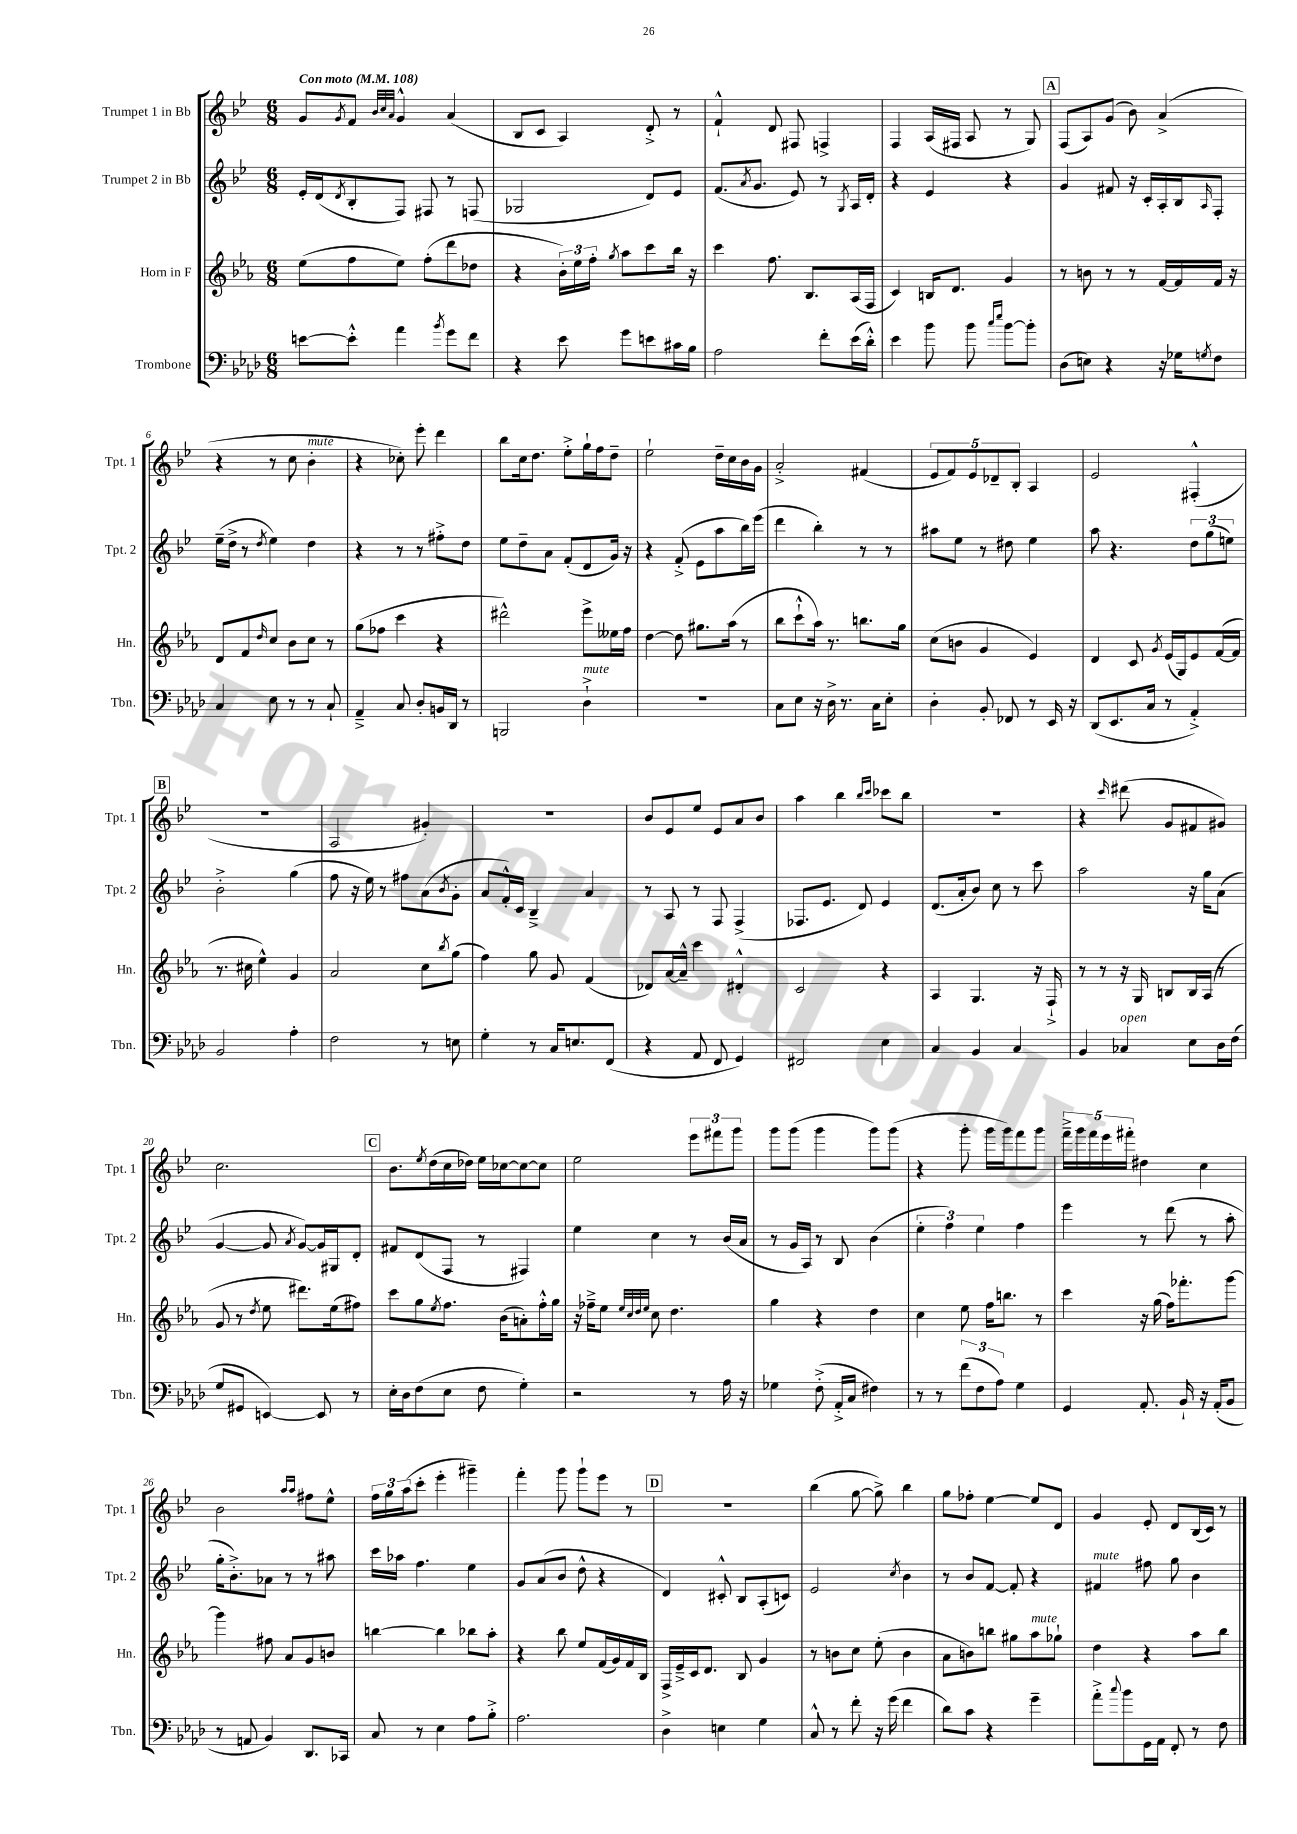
<<
\new StaffGroup <<
\new Staff = "s0" \with { instrumentName = "Trumpet 1 in Bb" shortInstrumentName = "Tpt. 1" } {
    \clef treble \key bes \major \numericTimeSignature \time 6/8 \tempo "Con moto" 4 = 108
    g'8 \acciaccatura { g'8 } f'8 \grace { bes'32 c''32 a'32 } g'4-^ a'4( |
    bes8 c'8 a4) d'8-.-> r8 |
    f'4-!-^ d'8 fis8 f4-> |
    f4 a16( fis16 a8 r8 g8) |
    \mark \markup { \box "A" } f8( a8) g'8( bes'8) a'4->( |
    r4 r8 c''8 bes'4-.^\markup { \italic "mute" } |
    r4 ces''8-.) ees'''8-. d'''4 |
    bes''8 c''16 d''8. ees''8-.-> g''16-! f''16 d''8-- |
    ees''2-! d''16-- c''16 bes'16 g'16 |
    a'2-.-> fis'4( |
    \tuplet 5/4 { ees'8 f'8) ees'8 des'8-- bes8-. } a4 |
    ees'2 fis4-.-^( |
    \mark \markup { \box "B" } R2. |
    a2 gis'4-.) |
    R2. |
    bes'8 ees'8 ees''8 ees'8 a'8 bes'8 |
    a''4 bes''4 \grace { bes''16 c'''16 } ces'''8 bes''8 |
    R2. |
    r4 \grace { c'''16 } dis'''8( g'8 fis'8 gis'8) |
    c''2. |
    \mark \markup { \box "C" } bes'8. \acciaccatura { ees''8 } d''16( c''16 des''16) ees''16 ces''16~ ces''8~ ces''8 |
    ees''2 \tuplet 3/2 { ees'''8 fis'''8 g'''8 } |
    g'''8 g'''8( g'''4 g'''8) g'''8( |
    r4 g'''8-. g'''16 g'''16) f'''8 g'''8 |
    \tuplet 5/4 { f'''16---> g'''16 f'''16 ees'''16 fis'''16-. } dis''4 c''4 |
    bes'2 \grace { a''16 a''16 } fis''8 ees''8-^ |
    \tuplet 3/2 { f''16 g''16 a''16( } c'''8-. ees'''4-. gis'''4--) |
    f'''4-. g'''8 g'''8-! ees'''8 r8 |
    \mark \markup { \box "D" } R2. |
    bes''4( g''8~ g''8->) bes''4 |
    g''8 fes''8-. ees''4~ ees''8 d'8 |
    g'4 ees'8-. d'8 bes16( c'16) r8 \bar "|." |
}
\new Staff = "s1" \with { instrumentName = "Trumpet 2 in Bb" shortInstrumentName = "Tpt. 2" } {
    \clef treble \key bes \major \numericTimeSignature \time 6/8
    ees'16-. d'16( \acciaccatura { d'8 } bes8-. f8) fis8 r8 f8( |
    ges2 d'8) ees'8 |
    f'8.( \acciaccatura { a'8 } g'8. ees'8) r8 \acciaccatura { g8 } a16 d'16-. |
    r4 ees'4 r4 |
    \mark \markup { \box "A" } g'4 fis'8 r16 c'16-. a16-. bes16 \grace { a16 } f8-. |
    ees''16--( d''16-> r8 \acciaccatura { d''8 } ees''4) d''4 |
    r4 r8 r8 fis''8-.-> d''8 |
    ees''8 d''8-- a'8 f'8-.( d'8 g'16) r16 |
    r4 f'8-.->( ees'8 a''8 bes''16) ees'''16( |
    d'''4 bes''4-.) r8 r8 |
    ais''8 ees''8 r8 dis''8 ees''4 |
    a''8 r4. \tuplet 3/2 { d''8 g''8( e''8) } |
    \mark \markup { \box "B" } bes'2-.-> g''4( |
    f''8 r16 ees''16) r8 fis''8 a'8( \acciaccatura { bes'8 } g'8-. |
    a'8 f'16-.-^) c'16 bes4---> a'4 |
    r8 a8 r8 f8 f4->( |
    fes8. ees'8. d'8) ees'4 |
    d'8.( a'16-. bes'8) c''8 r8 c'''8 |
    a''2 r16 g''16 a'8( |
    g'4~ g'8 \acciaccatura { a'8 } g'8~) g'16 gis16 d'8-. |
    \mark \markup { \box "C" } fis'8 d'8( f8 r8 fis4) |
    ees''4 c''4 r8 bes'16( a'16 |
    r8 g'16 a16) r8 bes8 bes'4( |
    \tuplet 3/2 { ees''4-. f''4) ees''4 } f''4 |
    ees'''4 r8 d'''8( r8 a''8-. |
    g''16-. bes'8.-.->) aes'8 r8 r8 ais''8 |
    c'''16 aes''16 f''4. ees''4 |
    g'8 a'8( bes'8 d''8-^ r4 |
    \mark \markup { \box "D" } d'4) cis'8-.-^ bes8 a8-.( c'8) |
    ees'2 \acciaccatura { c''8 } bes'4 |
    r8 bes'8 f'8~ f'8-. r4 |
    fis'4^\markup { \italic "mute" } fis''8 g''8 bes'4 \bar "|." |
}
\new Staff = "s2" \with { instrumentName = "Horn in F" shortInstrumentName = "Hn." } {
    \clef treble \key ees \major \numericTimeSignature \time 6/8
    ees''8( f''8 ees''8) f''8-.( d'''8 des''8 |
    r4 \tuplet 3/2 { bes'16-.) ees''16 f''16-. } \acciaccatura { g''8 } aes''8 c'''8 bes''16 r16 |
    c'''4 f''8. bes8. aes16( f16 |
    c'4) b16 d'8. g'4 |
    \mark \markup { \box "A" } r8 b'8 r8 r8 f'16~ f'16 f'16 r16 |
    d'8 f'8 \grace { d''16 } c''8 bes'8 c''8 r8 |
    g''8( fes''8 c'''4 r4 |
    dis'''2-^) ees'''8-> eeses''16 f''16 |
    d''4~ d''8 gis''8. aes''16( r8 |
    bes''8 c'''8-!-^ aes''16) r8. b''8. g''16 |
    c''8( b'8 g'4 ees'4) |
    d'4 c'8 \acciaccatura { g'8 } ees'16( g16) ees'8 f'16~( f'16 |
    \mark \markup { \box "B" } r8. cis''16 ees''4-^) g'4 |
    aes'2 c''8 \acciaccatura { bes''8 } g''8( |
    f''4) g''8 g'8 f'4( |
    des'8) aes'16~ aes'16---^ c'''4 dis'4-.-^ |
    c'2 r4 |
    aes4 g4. r16 f16-!-> |
    r8 r8 r16 g16 b8 b16 aes16( r8 |
    g'8 r8 \acciaccatura { d''8 } ees''8 dis'''8.) ees''16( fis''8) |
    \mark \markup { \box "C" } c'''8 g''8 \acciaccatura { ees''8 } f''8. bes'16( a'8-.) f''16-.-^ g''16 |
    r16 fes''16---> ees''8 \grace { ees''32 c''32 d''32 ees''32 } c''8 d''4. |
    g''4 r4 d''4 |
    c''4 ees''8 f''16 b''8. r8 |
    c'''4 r16 g''16( f''16) fes'''8.-. g'''8~ |
    g'''4 fis''8 aes'8 g'8 b'8 |
    b''4~ b''4 bes''8 aes''8-. |
    r4 bes''8 ees''8 f'16( g'16) f'16 bes16 |
    \mark \markup { \box "D" } f16-> ees'16---> c'16 d'8. bes8 g'4 |
    r8 b'8 c''8 ees''8-.( b'4 |
    aes'8 b'8) b''8 gis''8 aes''8^\markup { \italic "mute" } ges''8-! |
    d''4 r4 aes''8 bes''8 \bar "|." |
}
\new Staff = "s3" \with { instrumentName = "Trombone" shortInstrumentName = "Tbn." } {
    \clef bass \key aes \major \numericTimeSignature \time 6/8
    e'8~ e'8-.-^ aes'4 \acciaccatura { bes'8 } g'8 f'8 |
    r4 ees'8 g'8 e'8 cis'16 bes16 |
    aes2 f'8-. ees'16( des'16-.-^) |
    ees'4 bes'8 bes'8 \grace { c''16 ees''16 } bes'8~ bes'8-. |
    \mark \markup { \box "A" } des8( e8) r4 r16 ges16 \acciaccatura { g8 } f8 |
    c4 ees8 r8 r8 c8-! |
    aes,4---> c8 des8-. b,16 des,16 r8 |
    b,,2 des4-!->^\markup { \italic "mute" } |
    R2. |
    c8 ees8 r16 des16-> r8. c16 ees8-. |
    des4-. bes,8-. fes,8 r8 ees,16 r16 |
    des,8( ees,8. c16 r8 aes,4-.->) |
    \mark \markup { \box "B" } bes,2 aes4-. |
    f2 r8 e8 |
    g4-. r8 c16 e8. f,8( |
    r4 aes,8 f,8 g,4) |
    fis,2 ees4 |
    c4 bes,4 c4 |
    bes,4 ces4^\markup { \italic "open" } ees8 des16 f16( |
    g8 gis,8 e,4~) e,8 r8 |
    \mark \markup { \box "C" } ees16-. des16 f8( ees8 f8 g4-.) |
    r2 r8 aes16 r16 |
    ges4 f8-.->( aes,16-.-> c16 fis4) |
    r8 r8 \tuplet 3/2 { f'8( f8 aes8) } g4 |
    g,4 aes,8.-. bes,16-! r16 aes,16-.( bes,8 |
    r8 a,8 bes,4) des,8. ces,16 |
    c8 r8 ees4 aes8 bes8-.-> |
    aes2. |
    \mark \markup { \box "D" } des4-> e4 g4 |
    c8-^ r8 f'8-. r16 g'16( f'4 |
    des'8) c'8 r4 g'4-- |
    aes'8-.-> \appoggiatura { c''8 } bes'8 g,16 aes,16 f,8-. r8 f8 \bar "|." |
}
>>
>>
